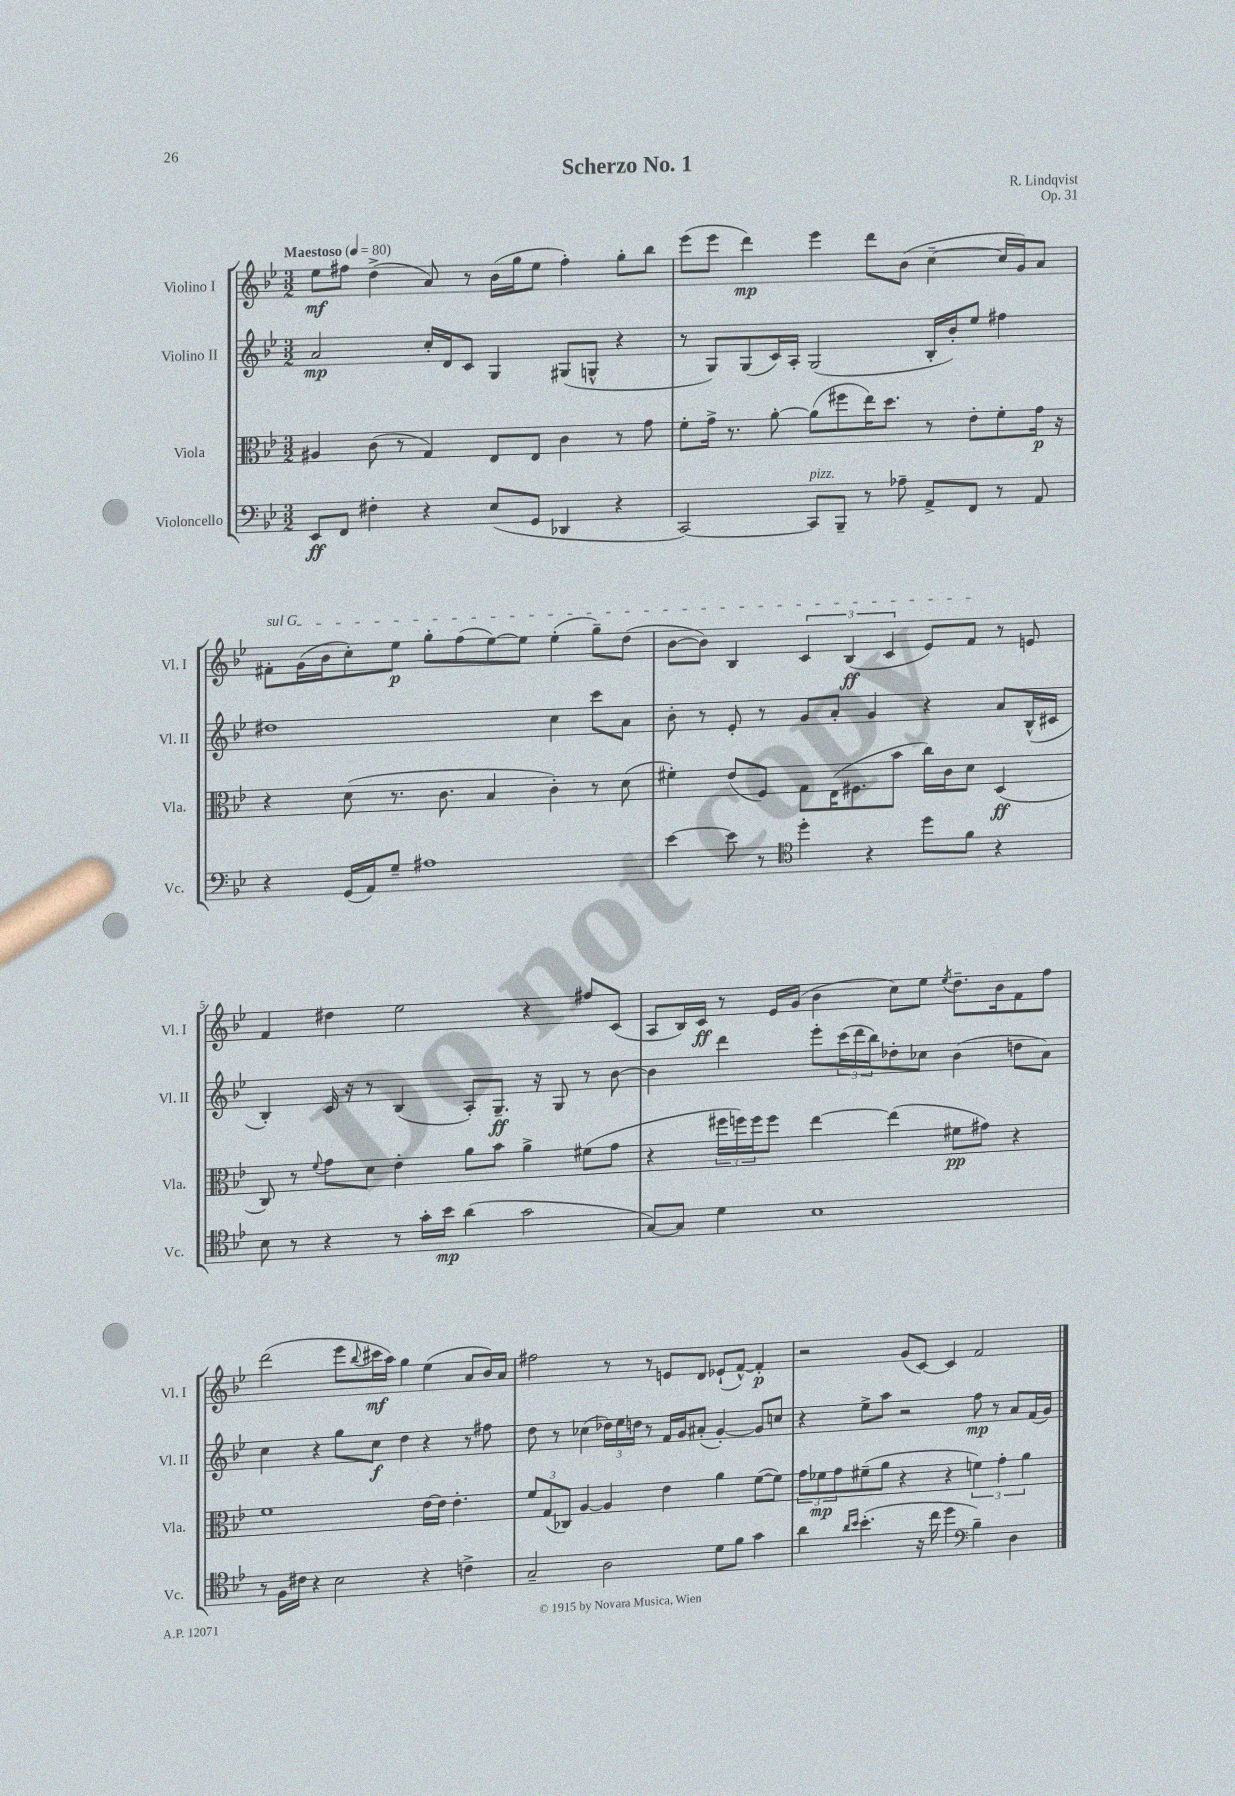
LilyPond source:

\header { title = "Scherzo No. 1" composer = "R. Lindqvist" opus = "Op. 31" }
<<
\new StaffGroup <<
\new Staff = "s0" \with { instrumentName = "Violino I" shortInstrumentName = "Vl. I" } {
    \clef treble \key bes \major \numericTimeSignature \time 3/2 \tempo "Maestoso" 4 = 80
    ees''8\mf fis''8 d''4->( a'8) r8 bes'16( g''16 ees''8 fis''4-.) g''8-. bes''8 |
    ees'''8( ees'''8 d'''4\mp) ees'''4 d'''8 bes'8( c''4~-- c''16 g'16) a'8 |
    \once \override TextSpanner.bound-details.left.text = \markup { \italic "sul G" } fis'8-.\startTextSpan g'16( bes'16 c''8-.) ees''8\p g''8-. f''8( ees''8~) ees''8 ees''4-.( g''8--) d''8( |
    bes'8~ bes'8) bes4 \tuplet 3/2 { c'4 bes4\ff( c'4 } ees'8) f'8\stopTextSpan r8 e'8 |
    f'4 dis''4 ees''2 r4 fis''8 c'8( |
    a8 bes16) c'16\ff r8 ees'16 g'16( bes'4 c''8) ees''8 \acciaccatura { ees''8 } d''8.-- bes'16 f'8 f''8 |
    d'''2( ees'''8 \appoggiatura { bes''8 } cis'''16\mf a''16) g''4 ees''4( a'8 bes'16) a'16 |
    fis''2 r8 r8 e'8 d'8 ees'8-!( f'8~-^) f'4-.\p |
    r2 g'8( c'8~) c'4 f'2 \bar "|." |
}
\new Staff = "s1" \with { instrumentName = "Violino II" shortInstrumentName = "Vl. II" } {
    \clef treble \key bes \major \numericTimeSignature \time 3/2
    a'2\mp c''16-. d'16 c'8 g4 gis8( g8-^ r4 |
    r8 g8) g8( c'16) a16-. g2( bes16-. bes'16-.) ees''8 fis''4 |
    dis''1 c''4 c'''8 a'8 |
    bes'8-. r8 ees'8-. r8 g'8 a'8-. g'4 r4 a'8 bes16-^( cis'16 |
    bes4-.) c'16 r16 r8 bes4( a8-.) g8.--\ff r16 g8 r8 bes'8~ |
    bes'4 d'''4 ees'''8-. \tuplet 3/2 { c'''16( d'''16 bes''16) } des''8-. ces''8 bes'4( d''8 a'8) |
    c''4 r4 g''8 c''8\f d''4 r4 r8 fis''8 |
    d''8 r8 ces''4( \tuplet 3/2 { des''16) ees''16 d''16 } r8 f'16 g'16 ais'8-.( g'4~-.) g'8 c''8 |
    r4 ees''8-> a''8 r2 f''8\mp r8 a'8 f'16( g'16) \bar "|." |
}
\new Staff = "s2" \with { instrumentName = "Viola" shortInstrumentName = "Vla." } {
    \clef alto \key bes \major \numericTimeSignature \time 3/2
    ais4 c'8( r8 g4) ees8 ees8 c'4 r8 g'8 |
    f'8-. g'16-> r8. a'8~-. a'8( fis''8 ees''16) d''8. r8 ees'8-. f'8-. g'16\p r16 |
    r4 d'8( r8. c'8. bes4 c'4-.) r8 d'8( |
    fis'4-.) ees'8( f8) g8 ees16( fis8. bes'8 c''16) c'16 d'8 d4\ff( |
    c8) r8 \appoggiatura { f'8 } g'8 d'8 ees'4-. a'8 bes'8 a'4-> fis'8( g'8 |
    r4 \tuplet 3/2 { fis''16 f''16) f''16 } f''8 ees''4~ ees''4( fis'8\pp gis'8) r4 |
    f'1 ees'16~ ees'16 ees'4.-. |
    \tuplet 3/2 { f'8 g8( ces8) } a4~ a4 ees'4 a'4 f'8~( f'8) |
    \tuplet 3/2 { g'8 fes'8\mp g'8 } fis'8--( a'8 r4 r4 \tuplet 3/2 { f'4) g'4-. a'4 } \bar "|." |
}
\new Staff = "s3" \with { instrumentName = "Violoncello" shortInstrumentName = "Vc." } {
    \clef bass \key bes \major \numericTimeSignature \time 3/2
    ees,8\ff f,8 fis4-. r4 ees8( g,8 des,4 r4 |
    c,2~) c,8^\markup { \italic "pizz." } bes,,8-- r8 aes8-- a,8-> f,8 r8 a,8 |
    r4 g,16( a,16) g8-- ais1 |
    ees'4~ ees'8 r8 \clef tenor d''4-. r4 d''8 f'8 r4 |
    bes8 r8 r4 r8 g'16-. bes'16\mp a'4( g'2 |
    g8~) g8 d'4 bes1 |
    r8 f16 cis'16 r4 bes2 r4 c'4-> |
    g2-- a2 d'8 f'8 g'4 |
    a'4 \grace { a'16 bes'16 } bes'4.-.( r16 c''16 d''4 \clef bass bes4--) d4 \bar "|." |
}
>>
>>
\layout { \context { \Score \override BarNumber.break-visibility = ##(#f #t #t) barNumberVisibility = #(every-nth-bar-number-visible 5) } }
